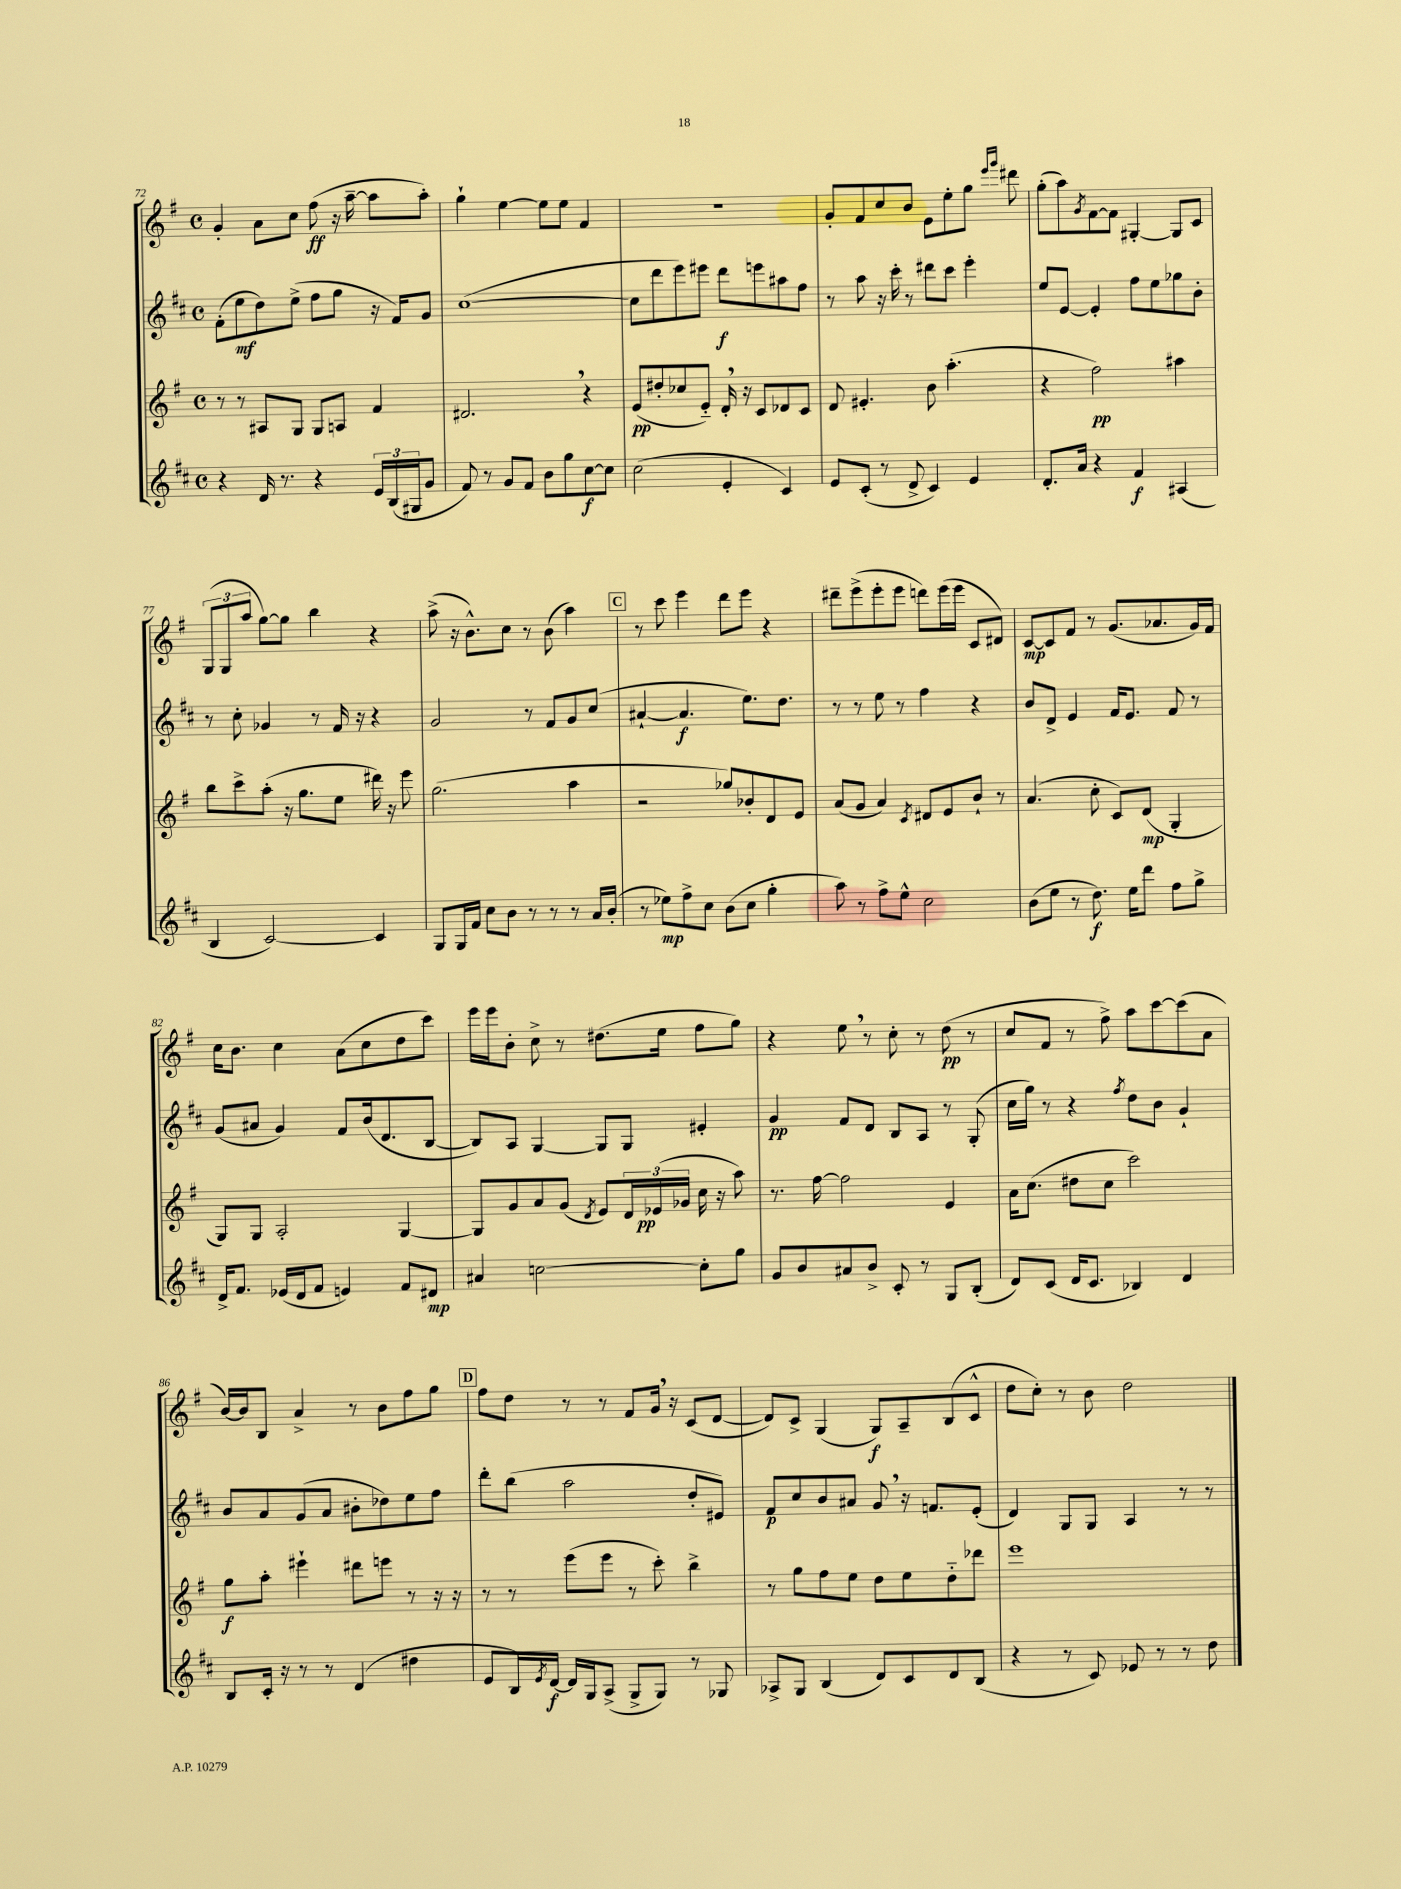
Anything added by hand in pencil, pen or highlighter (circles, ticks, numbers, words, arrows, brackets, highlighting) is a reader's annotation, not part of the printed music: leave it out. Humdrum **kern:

**kern	**kern	**kern	**kern
*staff4	*staff3	*staff2	*staff1
*clefG2	*clefG2	*clefG2	*clefG2
*k[f#c#]	*k[f#]	*k[f#c#]	*k[f#]
*M4/4	*M4/4	*M4/4	*M4/4
*met(c)	*met(c)	*met(c)	*met(c)
4r	8r	(8f#'	4g'
.	8r	8ee	.
16d	8A#	8dd)	8a
8.r	.	.	.
.	8G	(8ee^	8cc
4r	8G	8ff#	(8ff#
.	8A	8gg	16r
.	.	.	[16aa~
24e	4f#	16r	8aa]
(24B	.	.	.
.	.	16f#)	.
24G#	.	.	.
8g	.	8g	8aa')
=	=	=	=
8f#)	2.d#	([1cc#	4gg`
8r	.	.	.
8g	.	.	[4ee
8f#	.	.	.
8b	.	.	8ee]
8gg	.	.	8ee
[8cc#	4r	.	4f#
8cc#]	.	.	.
=	=	=	=
(2cc#	(8e	8cc#]	1r
.	8dd#'	8ddd	.
.	8cc-	8eee)	.
.	8e'~)	8eee#	.
4e'	16d'	8ddd	.
.	16r	.	.
.	8c	8eee	.
4c#)	8d-	8aa#	.
.	8c	8ff#	.
=	=	=	=
8e	8d	8r	8g'
(8c#'	4.e#'	8aa	8f#
8r	.	16r	8cc
.	.	16ccc#'	.
8d^	.	8r	8b
4c#)	8b	8ddd#	8e
.	(4.aa'	8ccc#	8ee'
4e	.	4eee'	8gg
.	.	.	16qqeee
.	.	.	16qqggg
.	.	.	8ddd#
=	=	=	=
8.d'	4r	8ee	(8gg'
.	.	[8e	8aa)
16a	.	.	.
.	.	.	8qg
4r	2ff#)	4e']	[8f#
.	.	.	8f#]
4f#	.	8ff#	[4G#'
.	.	8ee	.
(4A#	4aa#	8gg-	8G#]
.	.	8b'	8c
=	=	=	=
4B	8bb	8r	(12G
.	.	.	12G
.	8ccc^	8cc#'	.
.	.	.	12aa
[2c#)	(8aa'	4g-	[8gg)
.	16r	.	8gg]
.	8.gg	.	.
.	.	8r	4bb
.	8ee	16f#	.
.	.	16r	.
4c#]	16ddd#)	4r	4r
.	16r	.	.
.	8eee	.	.
=	=	=	=
8G	(2.gg	2g	(8aa^
16G	.	.	16r
16f#	.	.	8.b^^)
8cc#	.	.	.
8b	.	.	8cc
8r	.	8r	8r
8r	.	8f#	(8b
8r	4aa	8g	4aa)
16a	.	(8cc#	.
(16b'	.	.	.
=	=	=	=
8r	2r	[4a#`	8r
8ee-)	.	.	8ccc
8ff#^	.	4.a#]	4eee
8cc#	.	.	.
(8b	8gg-)	.	8ddd
8cc#	8b-'	8.ee)	8eee
4gg'	8d	.	4r
.	.	8.dd	.
.	8e	.	.
=	=	=	=
8aa)	(8a	8r	8ddd#~
8r	8g	8r	(8eee^
8ff#^	4a)	8ee	8eee'
8ee^^	.	8r	8eee
.	8qc	.	.
2cc#	8d#	4ff#	8ddd)
.	8e	.	(16eee
.	.	.	16eee
.	8b`	4r	8c
.	8r	.	8d#)
=	=	=	=
(8b	(4.a	8b	[8c
8ee	.	8d^	8c]
8r	.	4e	8f#
8.dd)	8cc'	.	8r
.	8c)	16f#	(8.g
16ee	.	8.e	.
8ddd	(8d	.	.
.	.	.	8.a-
8ff#	4G'	8f#	.
8gg^	.	8r	16g)
.	.	.	16f#
=	=	=	=
16d^	8G)	(8g	16cc
8.f#	.	.	8.b
.	8G	8a#	.
(16e-	2A'	4g)	4cc
16d	.	.	.
8f#	.	.	.
4e)	.	8f#	(8a
.	.	(16b	8cc
.	.	8.d	.
8f#	[4G	.	8dd
8d#	.	[8B	8ccc)
=	=	=	=
4a#	8G]	8B])	16eee
.	.	.	16eee
.	8g	8A	8b'
[2cc	8a	[4G	8cc^
.	(8g	.	8r
.	8qd	.	.
.	8e)	8G]	(8.dd#
.	24d	8G	.
.	(24e-	.	.
.	.	.	16ee
.	24g-	.	.
8cc']	16cc	4e#'	8ff#
.	16r	.	.
8gg	8aa)	.	8gg)
=	=	=	=
8g	8.r	4g	4r
8b	.	.	.
.	[16ff#	.	.
8a#	2ff#]	8f#	8ee
8b^	.	8d	8r
8c#'	.	8B	8cc'
8r	.	8A	8r
8G	4e	8r	(8dd
(8B'	.	(8G'	8r
=	=	=	=
8d)	16a	16cc#	8cc
.	(8.cc	16gg)	.
(8c#	.	8r	8f#
16d	8dd#	4r	8r
8.c#	.	.	.
.	8cc	.	8ff#^)
.	.	8qff#	.
4B-)	2ccc)	8dd	8aa
.	.	8b	[8ccc
4d	.	4g`	(8ccc]
.	.	.	8a
=	=	=	=
8B	8gg	8b	[16b)
.	.	.	16b]
16c#'	8aa'	8a	8B
16r	.	.	.
8r	4eee#`	(8g	4a^
8r	.	8a	.
(4d	8ddd#	8b#'	8r
.	8eee	8dd-)	8b
4dd#	8r	8ee	8ff#
.	16r	8ff#	8gg
.	16r	.	.
=	=	=	=
8e	8r	8ddd'	8ff#
16B)	8r	(8bb	8dd
8qe	.	.	.
[16d	.	.	.
16d]	(8eee	2aa	8r
16G	.	.	.
(8A^	8eee	.	8r
8G^	8r	.	8f#
8G)	8ccc')	.	16g
.	.	.	16r
8r	4bb^	8dd'	(8c
8G-	.	8e#)	[8d
=	=	=	=
8A-^	8r	8f#	8d])
8G	8gg	8cc#	8c^
(4B	8ff#	8b	(4G
.	8ee	8a#	.
8d)	8dd	8g	8G)
8c#	8ee	16r	8A~
.	.	8.f	.
8d	8dd'~	.	(8B
(8B	8ddd-	(8e'	8c^^
=	=	=	=
4r	1eee	4d)	8dd
.	.	.	8cc')
8r	.	8G	8r
8c#)	.	8G	8b
8e-	.	4A	2dd
8r	.	.	.
8r	.	8r	.
8dd	.	8r	.
==	==	==	==
*-	*-	*-	*-
